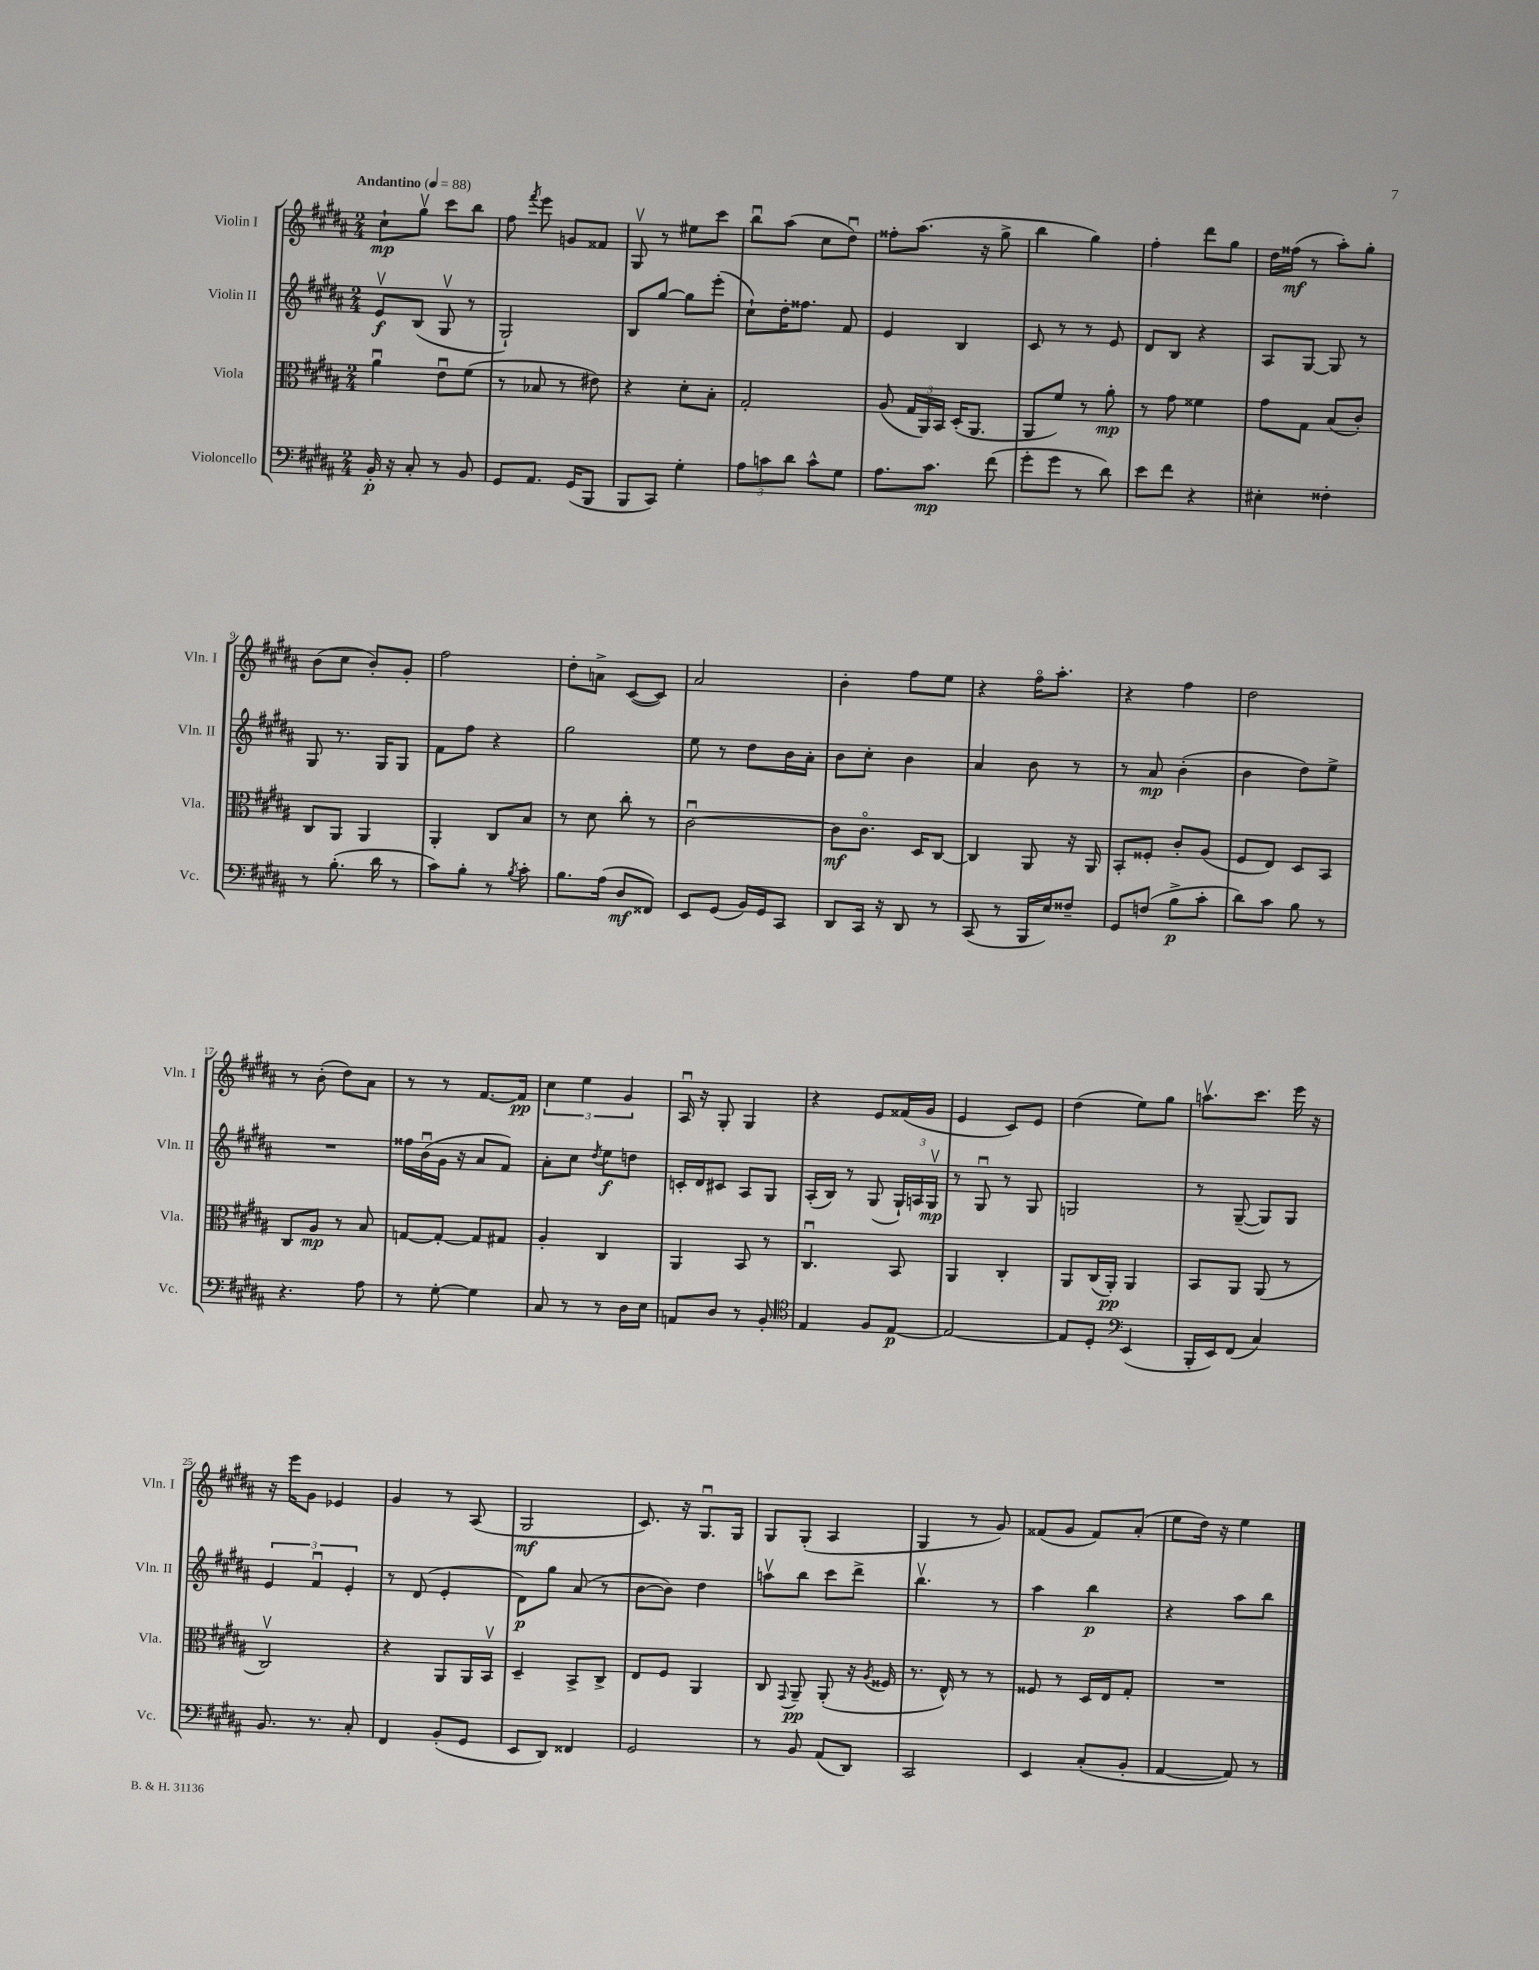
<<
\new StaffGroup <<
\new Staff = "s0" \with { instrumentName = "Violin I" shortInstrumentName = "Vln. I" } {
    \clef treble \key b \major \numericTimeSignature \time 2/4 \tempo "Andantino" 4 = 88
    \autoBeamOff cis''8[-!\mp gis''8]\upbow cis'''8[ b''8] |
    fis''8 \acciaccatura { fis'''8 } e'''8 g'8[ fisis'8] |
    gis8\upbow r8 eis''8[ cis'''8] |
    b''8[\downbow ais''8]( cis''8[ dis''8]\downbow) |
    fisis''8[-. ais''8.]( r16 gis''8-> |
    b''4 gis''4) |
    fis''4-. dis'''8[ gis''8] |
    dis''16[ fisis''16]\mf( r8 ais''8[-.) gis''8]-. |
    b'8[( cis''8] b'8[-.) gis'8]-. |
    fis''2 |
    dis''8[-. a'8]-> cis'8[~( cis'8]) |
    ais'2 |
    b'4-. fis''8[ e''8] |
    r4 fis''16[\flageolet ais''8.]-. |
    r4 fis''4 |
    dis''2 |
    r8 b'8-.( dis''8[) ais'8] |
    r8 r8 fis'8.[~ fis'16]\pp |
    \tuplet 3/2 { cis''4 e''4 gis'4 } |
    ais16\downbow r16 gis8-. gis4 |
    r4 e'8[ fisis'16( gis'16] |
    e'4 cis'8[) e'8] |
    dis''4( e''8[) gis''8] |
    a''8.[\upbow cis'''8.] e'''16 r16 |
    r16 e'''16[ gis'8] ees'4 |
    gis'4 r8 ais8( |
    gis2\mf |
    cis'8.) r16 gis8.[\downbow gis16] |
    gis8[ gis8]-.( ais4 |
    gis4 r8 gis'8) |
    fisis'8[( gis'8] fisis'8[) ais'8]-.( |
    e''8[ dis''16]) r16 e''4 \bar "|." |
}
\new Staff = "s1" \with { instrumentName = "Violin II" shortInstrumentName = "Vln. II" } {
    \clef treble \key b \major \numericTimeSignature \time 2/4
    \autoBeamOff e'8[\upbow\f b8]( gis8\upbow r8 |
    gis2-!) |
    b8[ gis''8]~ gis''8[ e'''8]-.( |
    cis''8[-!) dis''16-. fisis''8.] fis'8 |
    e'4 b4 |
    cis'8 r8 r8 e'8 |
    dis'8[ b8] r4 |
    ais8[ gis8]~ gis8 r8 |
    gis8 r8. gis16[ gis8] |
    fis'8[ fis''8] r4 |
    gis''2 |
    e''8 r8 dis''8[ b'16 ais'16]-. |
    b'8[ cis''8]-. b'4 |
    ais'4 b'8 r8 |
    r8 ais'8\mp b'4-.( |
    b'4 dis''8[) e''8]-> |
    R2 |
    fisis''16[ b'16\downbow( gis'16] r16 ais'8[ fis'8]) |
    ais'8[-. cis''8] \acciaccatura { dis''8 } e''8[\f d''8] |
    c'16[-. dis'16 cis'8] ais8[ gis8] |
    ais16[-.( b16]) r8 gis8( \tuplet 3/2 { gis16[-!) a16 gis16]\upbow\mp } |
    r8 gis8\downbow r8 gis8 |
    g2 |
    r8 gis8~--( gis8[) gis8] |
    \tuplet 3/2 { e'4 fis'4\downbow e'4-. } |
    r8 dis'8( e'4-. |
    dis'8[\p) gis''8] ais'8( r8 |
    b'8[~ b'8]) dis''4 |
    a''8[\upbow b''8] cis'''8[ dis'''8]-> |
    b''4.\upbow r8 |
    ais''4 b''4\p |
    r4 ais''8[ b''8] \bar "|." |
}
\new Staff = "s2" \with { instrumentName = "Viola" shortInstrumentName = "Vla." } {
    \clef alto \key b \major \numericTimeSignature \time 2/4
    \autoBeamOff ais'4\downbow e'8[\downbow fis'8]( |
    r8 bes8 r8 eis'8) |
    r4 dis'8[-. b8]-. |
    gis2-. |
    ais8( \tuplet 3/2 { gis16[ ais,16) b,16] } dis16[-.( ais,8.] |
    ais,8[ fis'8]) r8 ais'8-.\mp |
    r8 gis'8 fisis'4 |
    gis'8[ gis8] b8[( cis'8]-.) |
    cis8[ ais,8] ais,4 |
    ais,4-. cis8[ b8] |
    r8 dis'8 cis''8-. r8 |
    cis'2~\downbow |
    cis'8[\mf cis'8.]\flageolet dis16[ cis8]~ |
    cis4 ais,8 r16 ais,16 |
    b,8[-. fisis8]-. cis'8[-. ais8]( |
    fis8[ e8]) dis8[ b,8] |
    cis8[ ais8]\mp r8 b8 |
    g8[~ g8]~-. g8[ gis8] |
    ais4-. cis4 |
    ais,4 b,8 r8 |
    cis4.\downbow b,8 |
    ais,4 cis4-. |
    ais,8[ cis16( ais,16]-.\pp) ais,4 |
    b,8[ ais,8] ais,8( r8 |
    cis2\upbow) |
    r4 ais,8[ ais,16 b,16]\upbow |
    dis4-- b,8[-> cis8]-> |
    e8[ fis8] ais,4 |
    cis8 \appoggiatura { gis,8 } ais,8--\pp ais,8-.( r16 \acciaccatura { ais8 } fisis16 |
    r8. e16-^) r8 r8 |
    fisis8 r8 dis16[ e16 gis8]-. |
    R2 \bar "|." |
}
\new Staff = "s3" \with { instrumentName = "Violoncello" shortInstrumentName = "Vc." } {
    \clef bass \key b \major \numericTimeSignature \time 2/4
    \autoBeamOff b,16-.\p r16 cis8-. r8 b,8 |
    gis,8[ ais,8.] gis,16[( b,,8] |
    b,,8[ cis,8]) gis4-. |
    \tuplet 3/2 { ais8[ c'8 dis'8] } c'8[-^ gis8] |
    ais8.[ cis'8.]\mp fis'8( |
    gis'8[-. gis'8] r8 dis'8) |
    e'8[ fis'8] r4 |
    eis4-. fisis4-. |
    r8 b8.-.( dis'16 r8 |
    cis'8[) b8]-. r8 \acciaccatura { b8 } cis'8-. |
    b8.[ ais16]( dis8[\mf fisis,8]) |
    e,8[ gis,8]( b,16[) gis,16 cis,8] |
    dis,8[ cis,16] r16 dis,8 r8 |
    cis,8( r8 b,,16[ e16) fisis8]-- |
    gis,8[ f8]( b8[->\p cis'8]-. |
    dis'8[) cis'8] b8 r8 |
    r4. ais8 |
    r8 gis8~-. gis4 |
    cis8 r8 r8 dis16[ e16] |
    a,8[ dis8] r8 b,8-. |
    \clef tenor e4 fis8[ e8]~\p |
    e2~ |
    e8[ dis8]-. \clef bass e,4( |
    b,,16[-. e,16) fis,8]( cis4) |
    b,8. r8. cis8-. |
    fis,4 b,8[-.( gis,8] |
    e,8[ dis,8]) fisis,4 |
    gis,2 |
    r8 b,8 ais,8[( dis,8]) |
    cis,2 |
    e,4 cis8[-.( b,8]-. |
    ais,4~ ais,8) r8 \bar "|." |
}
>>
>>
